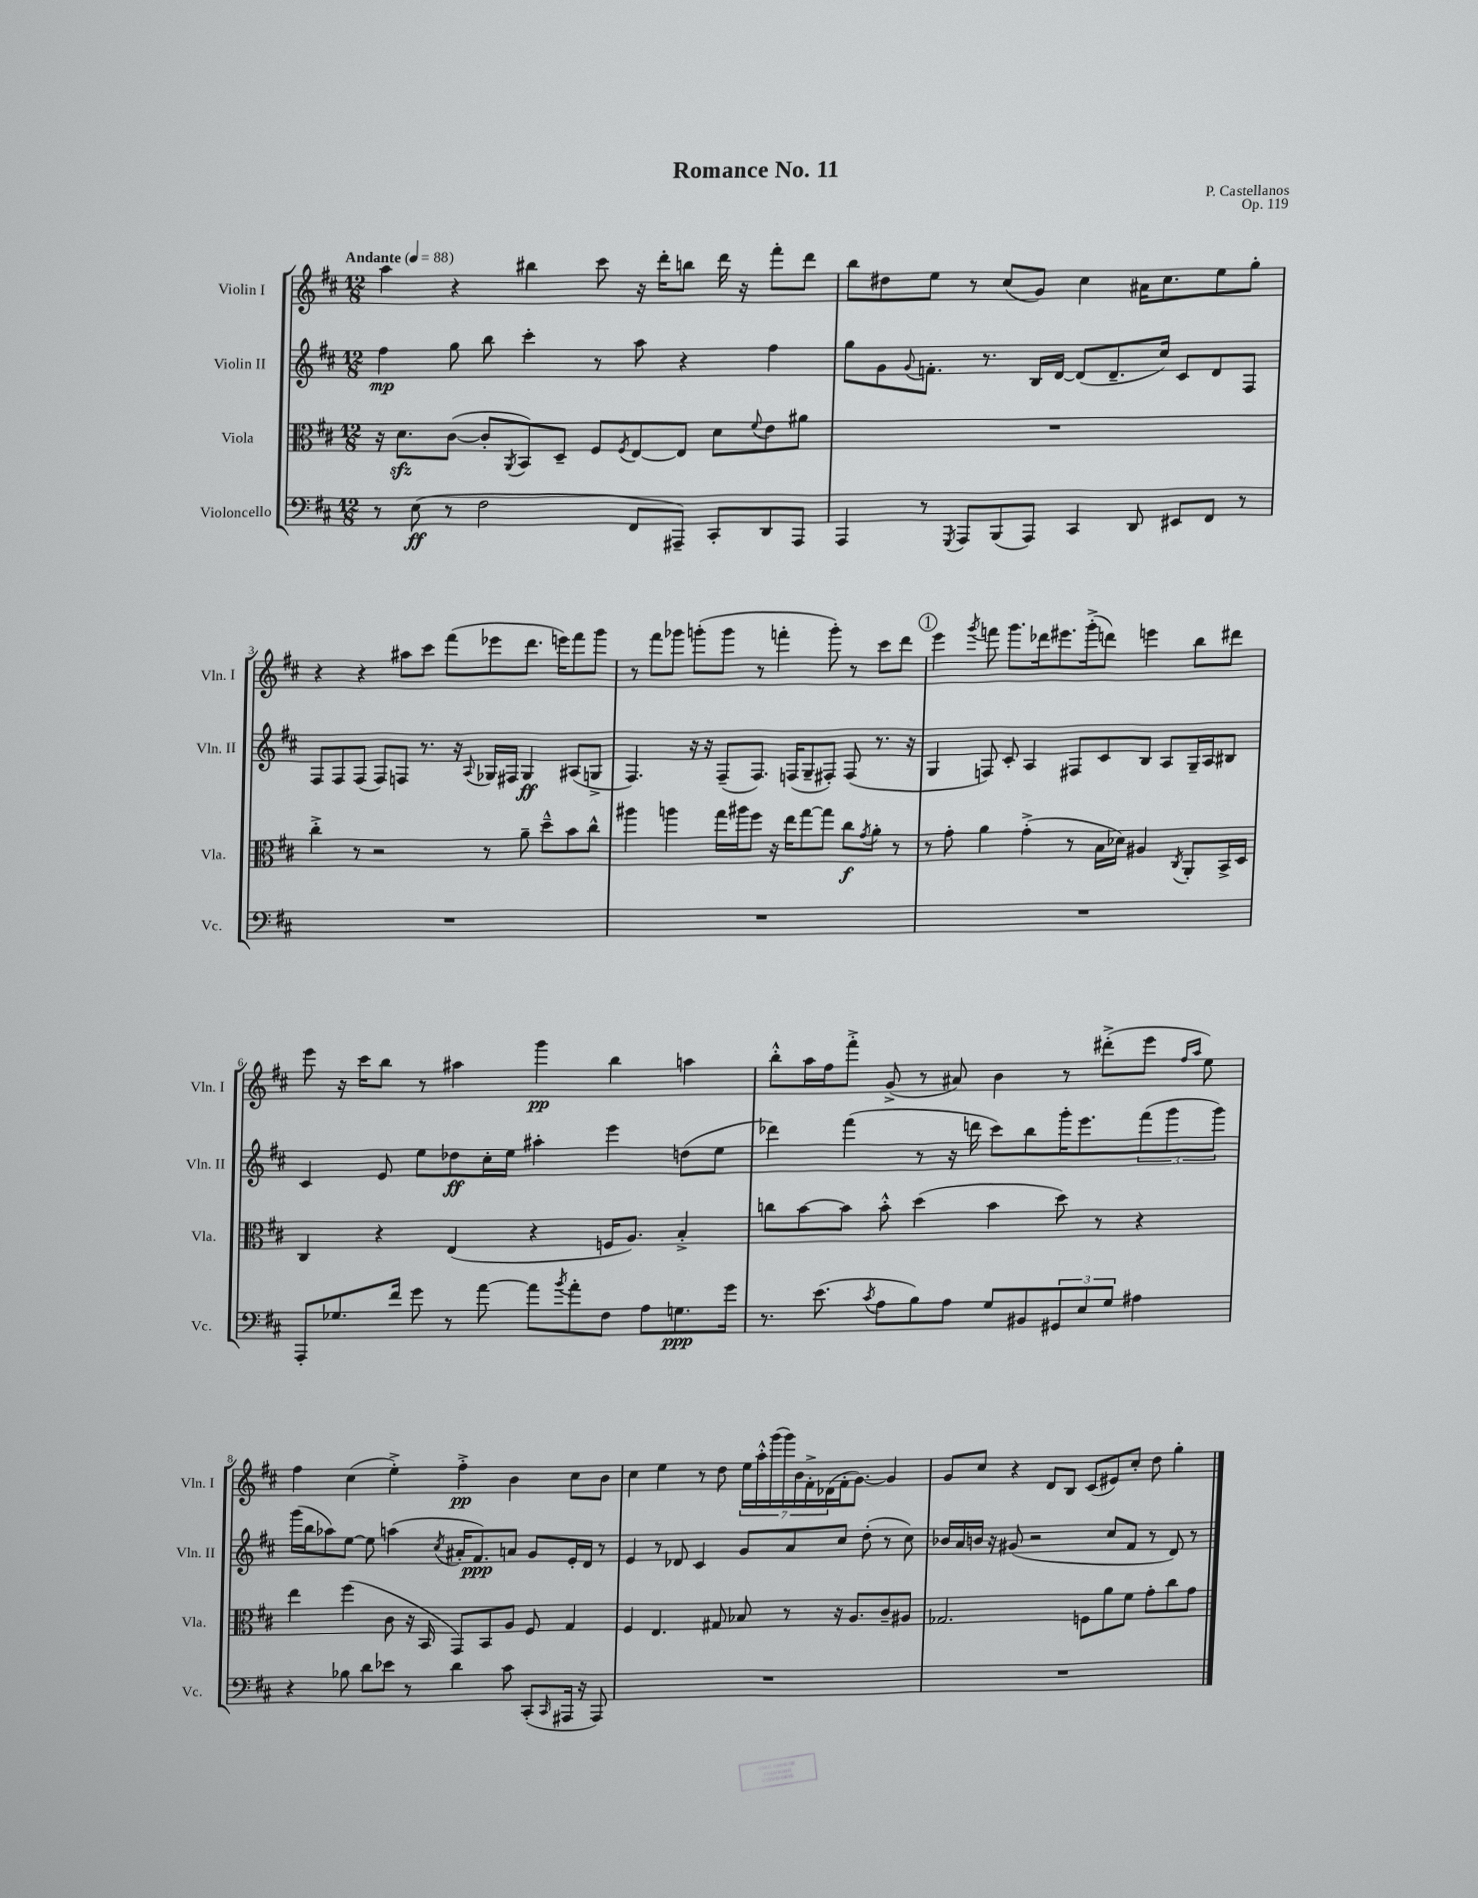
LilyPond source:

\header { title = "Romance No. 11" composer = "P. Castellanos" opus = "Op. 119" }
<<
\new StaffGroup <<
\new Staff = "s0" \with { instrumentName = "Violin I" shortInstrumentName = "Vln. I" } {
    \clef treble \key d \major \numericTimeSignature \time 12/8 \tempo "Andante" 4 = 88
    a''4 r4 bis''4 cis'''8 r16 d'''16-. b''8 d'''16 r16 fis'''8-. d'''8 |
    b''8 dis''8 e''8 r8 cis''8( g'8) cis''4 ais'16 cis''8. e''8 g''8-. |
    r4 r4 ais''8 cis'''8 fis'''8( ees'''8 d'''8. e'''16) fis'''8 g'''8 |
    r8 fis'''8 ges'''8 g'''8-.( g'''8 r8 f'''4-. g'''8-.) r8 cis'''8 d'''8 |
    \mark \markup { \circle "1" } e'''4 \acciaccatura { g'''8 } f'''8 g'''8. des'''16 eis'''8. g'''16-.->( d'''8) e'''4 b''8 dis'''8 |
    e'''8 r16 cis'''16 b''8 r8 ais''4 g'''4\pp b''4 a''4 |
    b''8-.-^ a''16 fis''16 fis'''8-.-> g'8->( r8 ais'8) b'4 r8 dis'''8-.->( e'''8 \grace { fis''16 a''16 } e''8) |
    fis''4 cis''4( e''4-.->) fis''4-.->\pp b'4 cis''8 b'8 |
    cis''4 e''4 r8 d''8 \tuplet 7/4 { e''16 a''16-.-^ g'''16( g'''16) b'16 fis'16-.-> des'16( } fis'16-. g'8.~) g'4 |
    g'8 cis''8 r4 d'8 b8 cis'8( eis'8) cis''8-. d''8 g''4-. \bar "|." |
}
\new Staff = "s1" \with { instrumentName = "Violin II" shortInstrumentName = "Vln. II" } {
    \clef treble \key d \major \numericTimeSignature \time 12/8
    fis''4\mp g''8 b''8 cis'''4-. r8 a''8 r4 fis''4 |
    g''8 g'8 \appoggiatura { g'8 } f'8.-. r8. b16 d'16~ d'8( d'8.-- cis''16) cis'8 d'8 fis8 |
    fis8 fis8 fis8( fis8) f8 r8. r16 \appoggiatura { a8 } ges16 fis16 ges4\ff ais8( g8-> |
    fis4.) r16 r16 fis8--( fis8.) f16( g8-- fis8-.) fis8( r8. r16 |
    \mark \markup { \circle "1" } g4 f8) cis'8-. a4 fis8 cis'8 b8 a8 g16-- a16 bis8 |
    cis'4 e'8 e''8 des''8\ff cis''16-. e''16 ais''4-. e'''4 d''8( e''8 |
    des'''4) fis'''4( r8 r16 d'''16 cis'''8) b''8 g'''16-. e'''8. \tuplet 3/2 { fis'''8( g'''8 g'''8) } |
    g'''16( b''16 aes''8) e''8~ e''8 a''4( \acciaccatura { cis''8 } ais'16-. fis'8.\ppp) a'8 g'8 e'16-. d'16 r8 |
    e'4 r8 des'8 cis'4 g'8 a'8 cis''8 d''8-.( r8 cis''8) |
    bes'16 a'16 b'16 r16 gis'8( r2 cis''8 fis'8 r8 d'8) r8 \bar "|." |
}
\new Staff = "s2" \with { instrumentName = "Viola" shortInstrumentName = "Vla." } {
    \clef alto \key d \major \numericTimeSignature \time 12/8
    r16 d'8.\sfz cis'8~( cis'8-. \acciaccatura { a,8 } b,8) d8-- fis8 \acciaccatura { fis8 } e8~ e8 d'8 \appoggiatura { fis'8 } e'8 ais'8 |
    R1. |
    cis''4-.-> r8 r2 r8 a'8-- d''8---^ b'8 cis''8-^ |
    ais''4 a''4 g''16 ais''16 fis''8 r16 e''16 g''8~ g''8 cis''8\f \acciaccatura { g'8 } a'8-. r8 |
    \mark \markup { \circle "1" } r8 g'8-. a'4 g'4-.->( r8 b16 des'16) ais4 \acciaccatura { cis8 } a,8-. b,16-> d16 |
    cis4 r4 e4( r4 f16 a8.) b4-.-> |
    c''8 b'8~ b'8 b'8-.-^ d''4( b'4 d''8) r8 r4 |
    e''4 fis''4( cis'8 r16 b,16 g,8) b,8 a8 fis8 g4 |
    fis4 e4. gis8 bes8 r8 r16 a8. cis'8-- ais8 |
    ges2. f8 a'8 fis'8 g'8-. cis''8 g'8 \bar "|." |
}
\new Staff = "s3" \with { instrumentName = "Violoncello" shortInstrumentName = "Vc." } {
    \clef bass \key d \major \numericTimeSignature \time 12/8
    r8 e8\ff( r8 fis2 fis,8 ais,,8--) cis,8-. d,8 ais,,8 |
    a,,4 r8 \acciaccatura { g,,8 } a,,8 b,,8( a,,8) cis,4 d,8 eis,8 fis,8 r8 |
    R1. |
    R1. |
    \mark \markup { \circle "1" } R1. |
    a,,8-. ges8. fis'16 g'8 r8 a'8~ a'8 \acciaccatura { b'8 } a'8-. fis8 a8 g8.\ppp g'16 |
    r8. e'8.( \acciaccatura { cis'8 } a8 b8) a8 g8 bis,8 \tuplet 3/2 { gis,8 e8 g8 } ais4 |
    r4 bes8 d'8 ees'8 r8 d'4 cis'8 cis,8-.( \grace { cis,16 } ais,,16 r16 ais,,8) |
    R1. |
    R1. \bar "|." |
}
>>
>>
